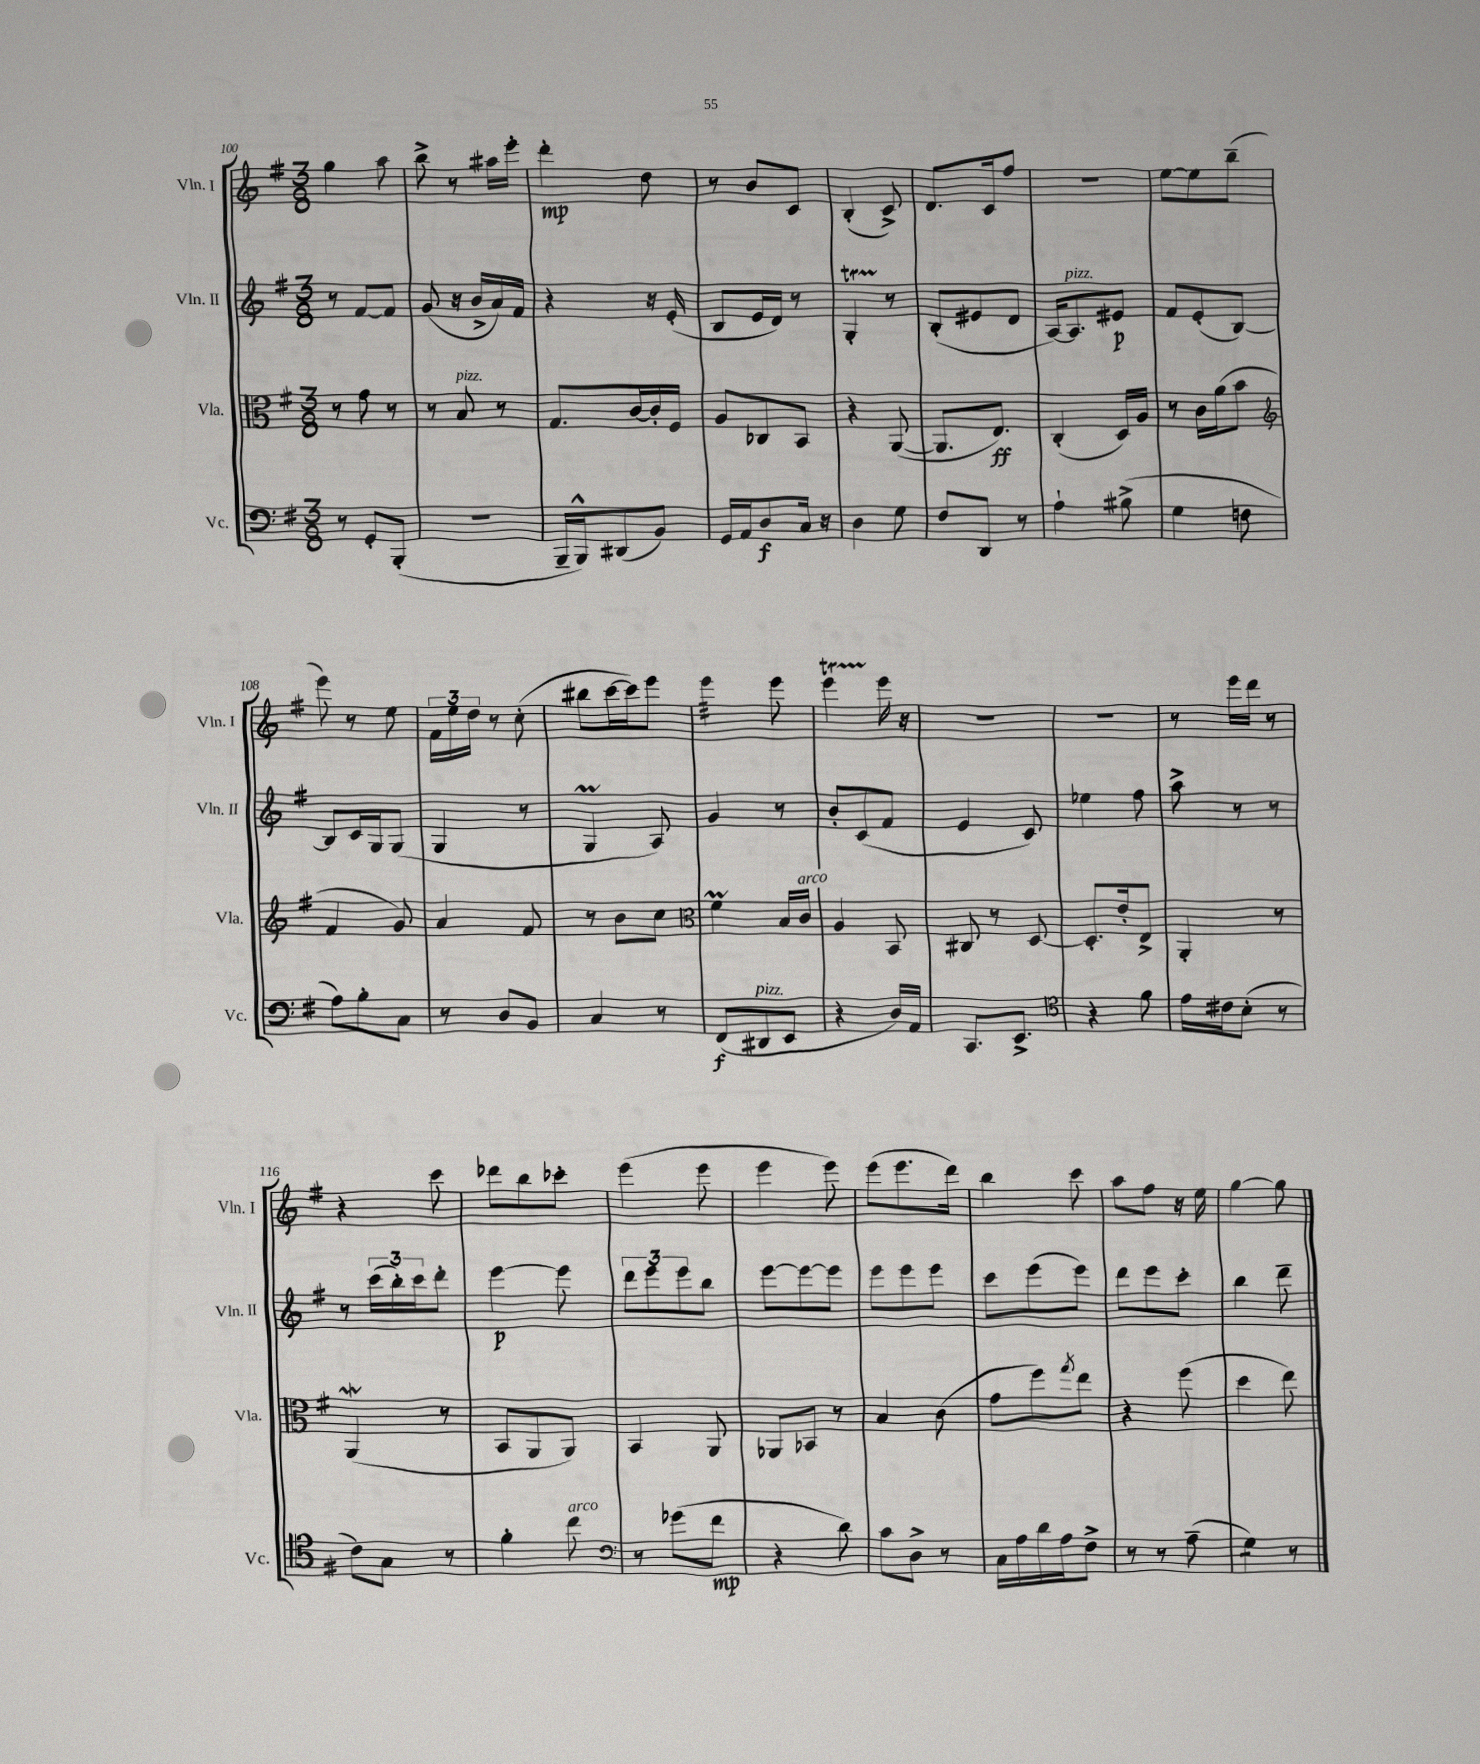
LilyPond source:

<<
\new StaffGroup <<
\new Staff = "s0" \with { instrumentName = "Vln. I" shortInstrumentName = "Vln. I" } {
    \clef treble \key g \major \numericTimeSignature \time 3/8
    g''4 a''8 |
    b''8-> r8 ais''16 e'''16-. |
    d'''4-.\mp d''8 |
    r8 b'8 c'8 |
    b4-.( c'8->) |
    d'8. c'16 fis''8 |
    R4. |
    e''8~ e''8 b''8--( |
    e'''8) r8 e''8 |
    \tuplet 3/2 { fis'16 e''16 d''16 } r8 c''8-.( |
    bis''8 c'''16~ c'''16) e'''8 |
    e'''4:32 e'''8 |
    e'''4\startTrillSpan e'''16\stopTrillSpan r16 |
    R4. |
    R4. |
    r8 e'''16 d'''16 r8 |
    r4 c'''8 |
    des'''8 b''8 ces'''8-. |
    e'''4( e'''8 |
    e'''4 e'''8) |
    e'''8( e'''8. d'''16) |
    b''4 c'''8 |
    a''8 fis''8 r16 e''16 |
    g''4~ g''8 \bar "|." |
}
\new Staff = "s1" \with { instrumentName = "Vln. II" shortInstrumentName = "Vln. II" } {
    \clef treble \key g \major \numericTimeSignature \time 3/8
    r8 fis'8~ fis'8 |
    g'8( r16 b'16-> a'16) fis'16 |
    r4 r16 e'16-.( |
    b8 e'16 d'16) r8 |
    g4-.\startTrillSpan r8\stopTrillSpan |
    b8-.( eis'8 d'8 |
    a16~) a8.^\markup { \italic "pizz." } eis'8\p |
    fis'8 e'8-.( b8~) |
    b8 c'16 g16 g8( |
    g4 r8 |
    g4\prall a8) |
    g'4 r8 |
    b'8-. c'8( fis'8 |
    e'4 c'8) |
    ees''4 fis''8 |
    a''8-> r8 r8 |
    r8 \tuplet 3/2 { c'''16( b''16-.) c'''16 } d'''8-. |
    e'''4~\p e'''8 |
    \tuplet 3/2 { d'''8 e'''8 e'''8 } b''8 |
    e'''8~ e'''8~ e'''8 |
    e'''8 e'''8 e'''8 |
    c'''8 e'''8( e'''8) |
    d'''8 e'''8 c'''8-. |
    b''4 d'''8-- \bar "|." |
}
\new Staff = "s2" \with { instrumentName = "Vla." shortInstrumentName = "Vla." } {
    \clef alto \key g \major \numericTimeSignature \time 3/8
    r8 g'8 r8 |
    r8 b8^\markup { \italic "pizz." } r8 |
    g8. c'16~ c'16-. fis16 |
    a8 ces8 b,8 |
    r4 a,8~( |
    a,8. e8.\ff) |
    c4-.( d16) a16 |
    r8 c'16 a'16( b'8 |
    \clef treble fis'4 g'8) |
    a'4 fis'8 |
    r8 b'8 c''8 |
    \clef alto fis'4\prall b16 c'16^\markup { \italic "arco" } |
    a4 b,8 |
    cis8 r8 d8~ |
    d8.-. e'16-. e8-> |
    a,4-. r8 |
    a,4\mordent( r8 |
    b,8 a,8 a,8) |
    b,4 a,8 |
    aes,8 bes,8 r8 |
    b4 c'8( |
    g'8 fis''8) \acciaccatura { g''8 } e''8 |
    r4 fis''8( |
    d''4 e''8) \bar "|." |
}
\new Staff = "s3" \with { instrumentName = "Vc." shortInstrumentName = "Vc." } {
    \clef bass \key g \major \numericTimeSignature \time 3/8
    r8 g,8-. b,,8-.( |
    R4. |
    b,,16-- b,,16-^) dis,8( b,8) |
    g,16 a,16 d8\f c16 r16 |
    d4 g8 |
    fis8 d,8 r8 |
    a4-! bis8->( |
    g4 f8 |
    a8) b8-. c8 |
    r8 d8 b,8 |
    c4 r8 |
    fis,8\f( dis,8^\markup { \italic "pizz." } e,8 |
    r4 d16) a,16 |
    c,8. e,8.-> |
    \clef tenor r4 fis'8 |
    e'16 cis'16 b8-.( r8 |
    c'8) g8 r8 |
    fis'4-. c''8^\markup { \italic "arco" } |
    \clef bass r8 ges'8( fis'8\mp |
    r4 d'8) |
    c'8 d8-> r8 |
    c16 a16 d'16 a16 fis8-> |
    r8 r8 a8--( |
    g4:8) r8 \bar "|." |
}
>>
>>
\layout { \context { \Score currentBarNumber = #100 } }
